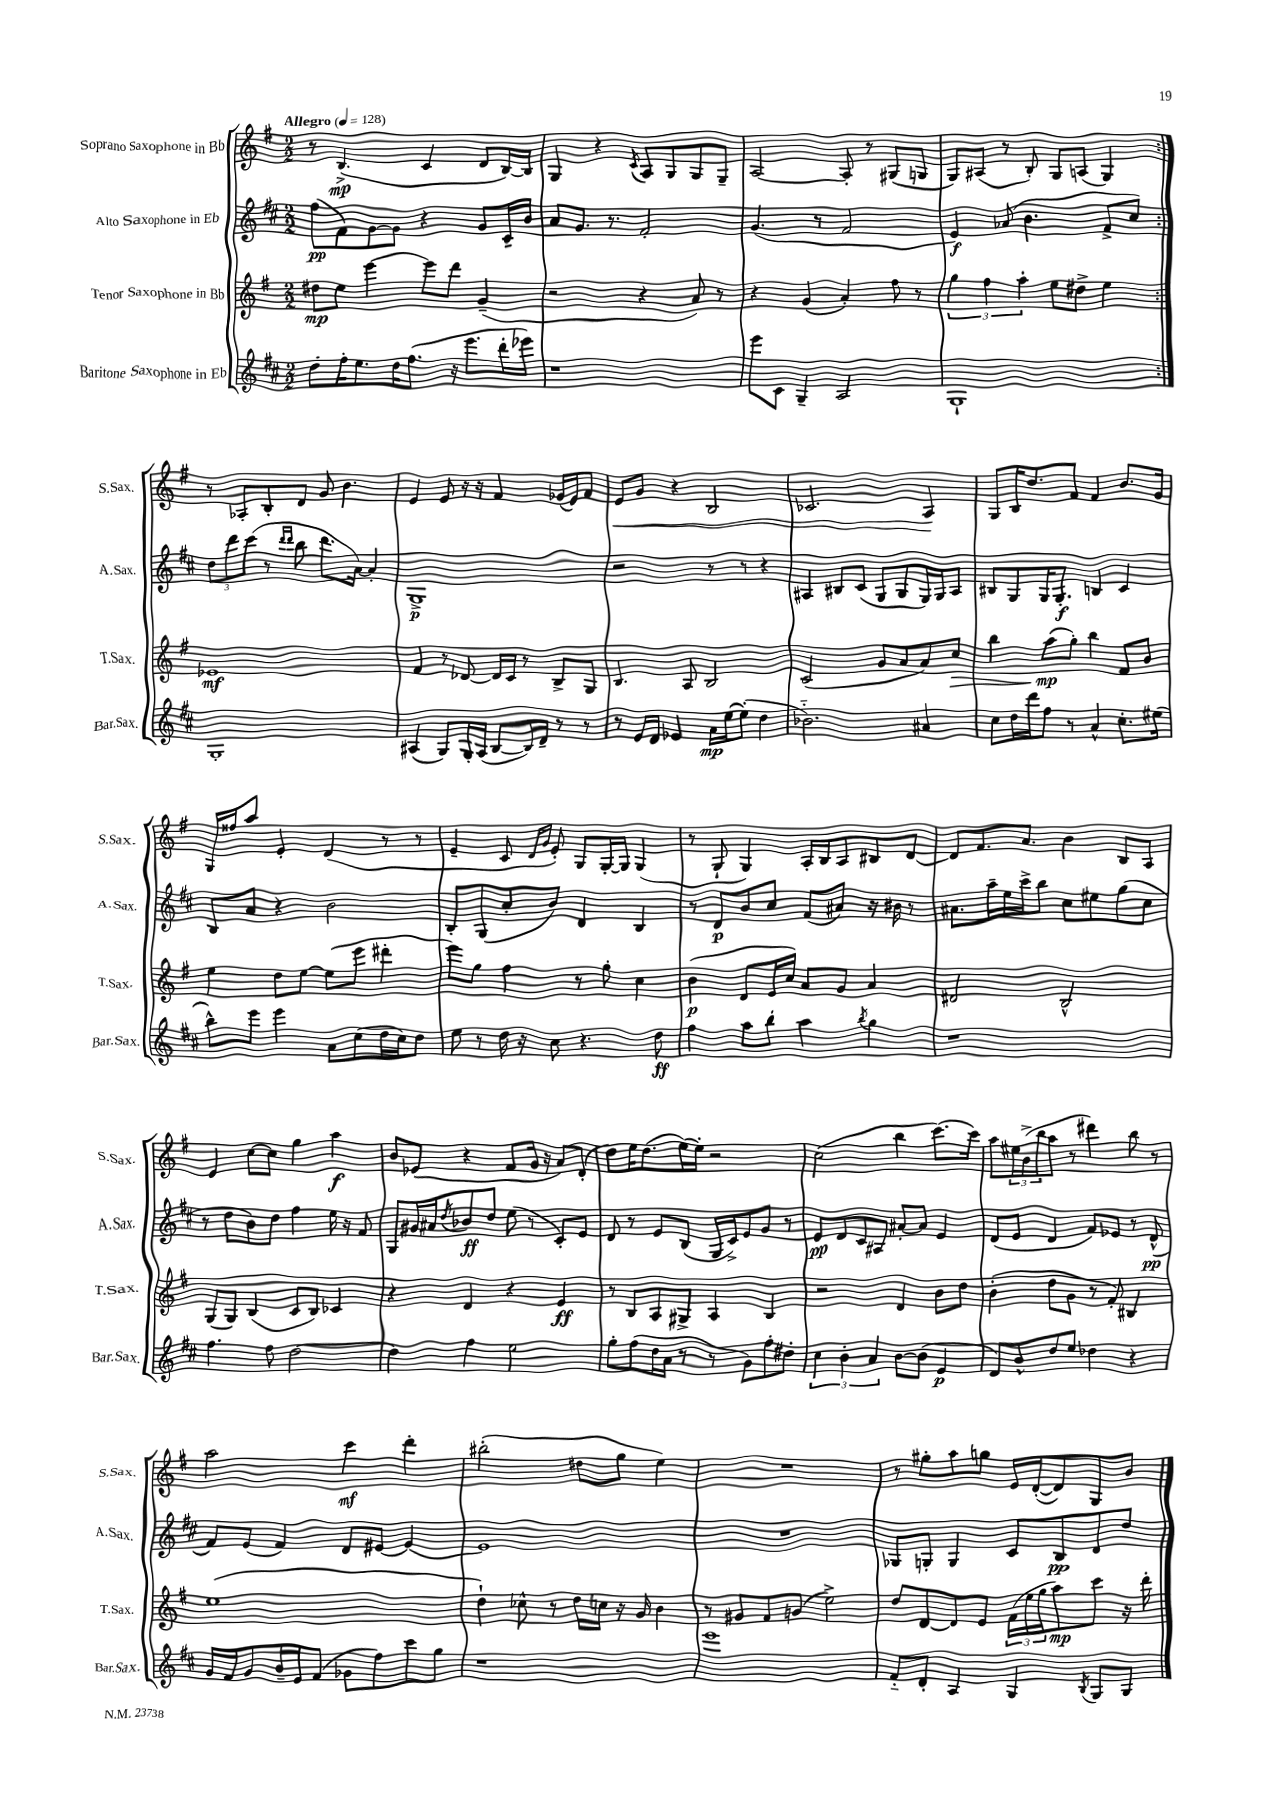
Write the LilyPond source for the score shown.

<<
\new StaffGroup <<
\new Staff = "s0" \with { instrumentName = "Soprano Saxophone in Bb" shortInstrumentName = "S.Sax." } {
    \clef treble \key g \major \numericTimeSignature \time 2/2 \tempo "Allegro" 4 = 128
    \repeat volta 2 { r8 b4.->\mp( c'4 d'8 b16~) b16 |
    g4 r4 \acciaccatura { c'8 } a8 g8 g8 g8-- |
    a2~ a8-. r8 gis8( g8 |
    g8) ais8( r8 b8-.) g8 a8( g4) | }
    r8 aes8-. b8-. d'8 g'8 b'4. |
    e'4 e'8 r16 r16 fis'4 ges'16( e'16) fis'8 |
    e'8\< g'8 r4 b2 |
    ces'2. a4\! |
    g8 b16 d''8. fis'8 fis'4 b'8. g'16 |
    g16 fisis''16 a''8 e'4-. d'4( r8 r8 |
    e'4-- c'8 \grace { d'16 g'16 } e'8-.) g8 g16~-. g16 g4( |
    r8 g8-! g4) a16-. b16 a8 bis8 d'8~ |
    d'8 fis'8. a'8. b'4 b8 a8 |
    e'4 c''8~ c''8 g''4 a''4\f |
    b'8 ees'8( r4 fis'8 g'16 r16 a'8) d'8-.( |
    d''8) e''16 d''8.( e''16~) e''16-. r2 |
    c''2( b''4 c'''8.~) c'''16 |
    a''8 \tuplet 3/2 { eis''16 b'16->( b''16 } a''8 r8 dis'''4) b''8 r8 |
    a''2 c'''4\mf d'''4-. |
    bis''2-.( dis''8 g''8 e''4) |
    R1 |
    r8 gis''8-. a''8 g''8 e'16 d'16~-.( d'8) g8 b'8 \bar "|." |
}
\new Staff = "s1" \with { instrumentName = "Alto Saxophone in Eb" shortInstrumentName = "A.Sax." } {
    \clef treble \key d \major \numericTimeSignature \time 2/2
    \repeat volta 2 { fis''8\pp( fis'8) g'8~ g'8 r4 g'8 cis'16-- b'16 |
    a'8 g'8. r8. fis'2-. |
    g'4.( r8 fis'2 |
    e'4\f) aes'8( b'4. fis'8-> cis''8) | }
    \tuplet 3/2 { d''8 d'''8 cis'''8( } r8 \grace { d'''16 d'''16 } b''8 d'''8. a'16~) a'4-. |
    g1->\p |
    r2 r8 r8 r4 |
    ais4 bis8 cis'8( g8 g8 g16) g16 ais8 |
    bis8 g8 g16 g8.-.\f b4 cis'4 |
    b8 a'8 r4 b'2 |
    b8-. g8( cis''8-. b'8) d'4 b4 |
    r8 d'8\p b'8 cis''8 fis'8( ais'8) r16 bis'16 r8 |
    ais'8. a''16-- e''16 cis'''16-> b''8 cis''8 eis''8 g''8( cis''8 |
    r8 d''8 b'8) d''8 fis''4 e''16 r16 fis'8 |
    g8 gis'16 ais'16 \acciaccatura { d''8 } bes'8\ff d''8 e''8( r8 cis'8-.) e'8 |
    d'8 r8 e'8 b8( g16 cis'16->) e'8 g'8 r8 |
    e'8\pp d'8 cis'8 ais8 ais'8~-. ais'8 e'4 |
    d'8( e'8 d'4 fis'8) ees'8 r8 d'8-^\pp( |
    fis'8) e'8( fis'4) d'8 eis'8~ eis'4~ |
    eis'1 |
    R1 |
    ges8 g8-. g4 cis'8 b8\pp d'8 d''8 \bar "|." |
}
\new Staff = "s2" \with { instrumentName = "Tenor Saxophone in Bb" shortInstrumentName = "T.Sax." } {
    \clef treble \key g \major \numericTimeSignature \time 2/2
    \repeat volta 2 { dis''8\mp e''8 e'''4~ e'''8 d'''8 g'4--( |
    r2 r4 a'8) r8 |
    r4 g'4( a'4-.) fis''8 r8 |
    \tuplet 3/2 { g''4 fis''4 a''4-. } e''8 dis''8-> e''4 | }
    ees'1\mf |
    fis'4 r8 des'8~ des'16 c'16 r8 b8-> g8 |
    b4. a8 b2 |
    c'2( g'8 a'8 a'8) c''8\> |
    b''4 a''8\mp\!( g''8-.) b''4 fis'8 b'8 |
    e''4 d''8 e''8~ e''8( e'''8 dis'''4-. |
    e'''8) g''8 fis''4 r8 g''8-. c''4 |
    b'4\p( d'8 e'16 c''16) a'8 g'8 a'4 |
    dis'2 b2-^ |
    g8( g8) b4( c'8 b8) ces'4 |
    r4 d'4 r4 e'4\ff |
    r8 b8 a8 gis8-> a4 b4 |
    r2 d'4 b'8 d''8 |
    b'4-.( d''8 g'8 r8 fis'8-.) bis4 |
    e''1( |
    d''4-!) ces''8-^ r8 d''16 c''16 r16 g'16 b'4 |
    r8 gis'8 fis'8 g'8( e''2->) |
    d''8 d'8~ d'8 e'8 \tuplet 3/2 { fis'16( e''16 g''16 } a''8\mp) c'''8 r16 d'''16-. \bar "|." |
}
\new Staff = "s3" \with { instrumentName = "Baritone Saxophone in Eb" shortInstrumentName = "Bar.Sax." } {
    \clef treble \key d \major \numericTimeSignature \time 2/2
    \repeat volta 2 { d''8-. fis''16-. e''8. d''16 fis''8.( r16 e'''8. d'''16-. ees'''16) |
    r1 |
    e'''8 cis'8 g4-- a2 |
    g1-! | }
    g1-. |
    ais4( g8) g16-. ais16( b8~ b16) d'16-- r8 r8 |
    r8 e'16 d'16 ees'4 a'16\mp e''16~ e''8-.( d''4 |
    bes'2.-_) ais'4 |
    cis''8 d''16 d'''16 fis''8 r8 a'4-^ cis''8.-. eis''16( |
    b''8-^) e'''8 e'''4 a'8 cis''8( d''16 cis''16) d''8 |
    e''8 r8 d''16 r16 cis''8 r4. d''8\ff |
    fis''4 a''8 b''8-. a''4 \acciaccatura { b''8 } g''4 |
    r1 |
    fis''4. fis''8 d''2~ |
    d''4 fis''4 e''2 |
    g''8-. fis''8( d''16 a'16 r8 r8 g'8) fis''8-. dis''8-. |
    \tuplet 3/2 { cis''4 b'4-. a'4 } b'8~ b'8( e'4\p |
    d'8) b'8-^ d''8 e''8 des''4 r4 |
    g'16 fis'16 g'8 b'16-- e'16 fis'8( ges'8 fis''8) cis'''8 g''8 |
    r1 |
    e'''1 |
    fis'8-_ d'8-. a4 g4 \acciaccatura { b8 } g8 g8 \bar "|." |
}
>>
>>
\layout { \context { \Score \remove "Bar_number_engraver" } }
